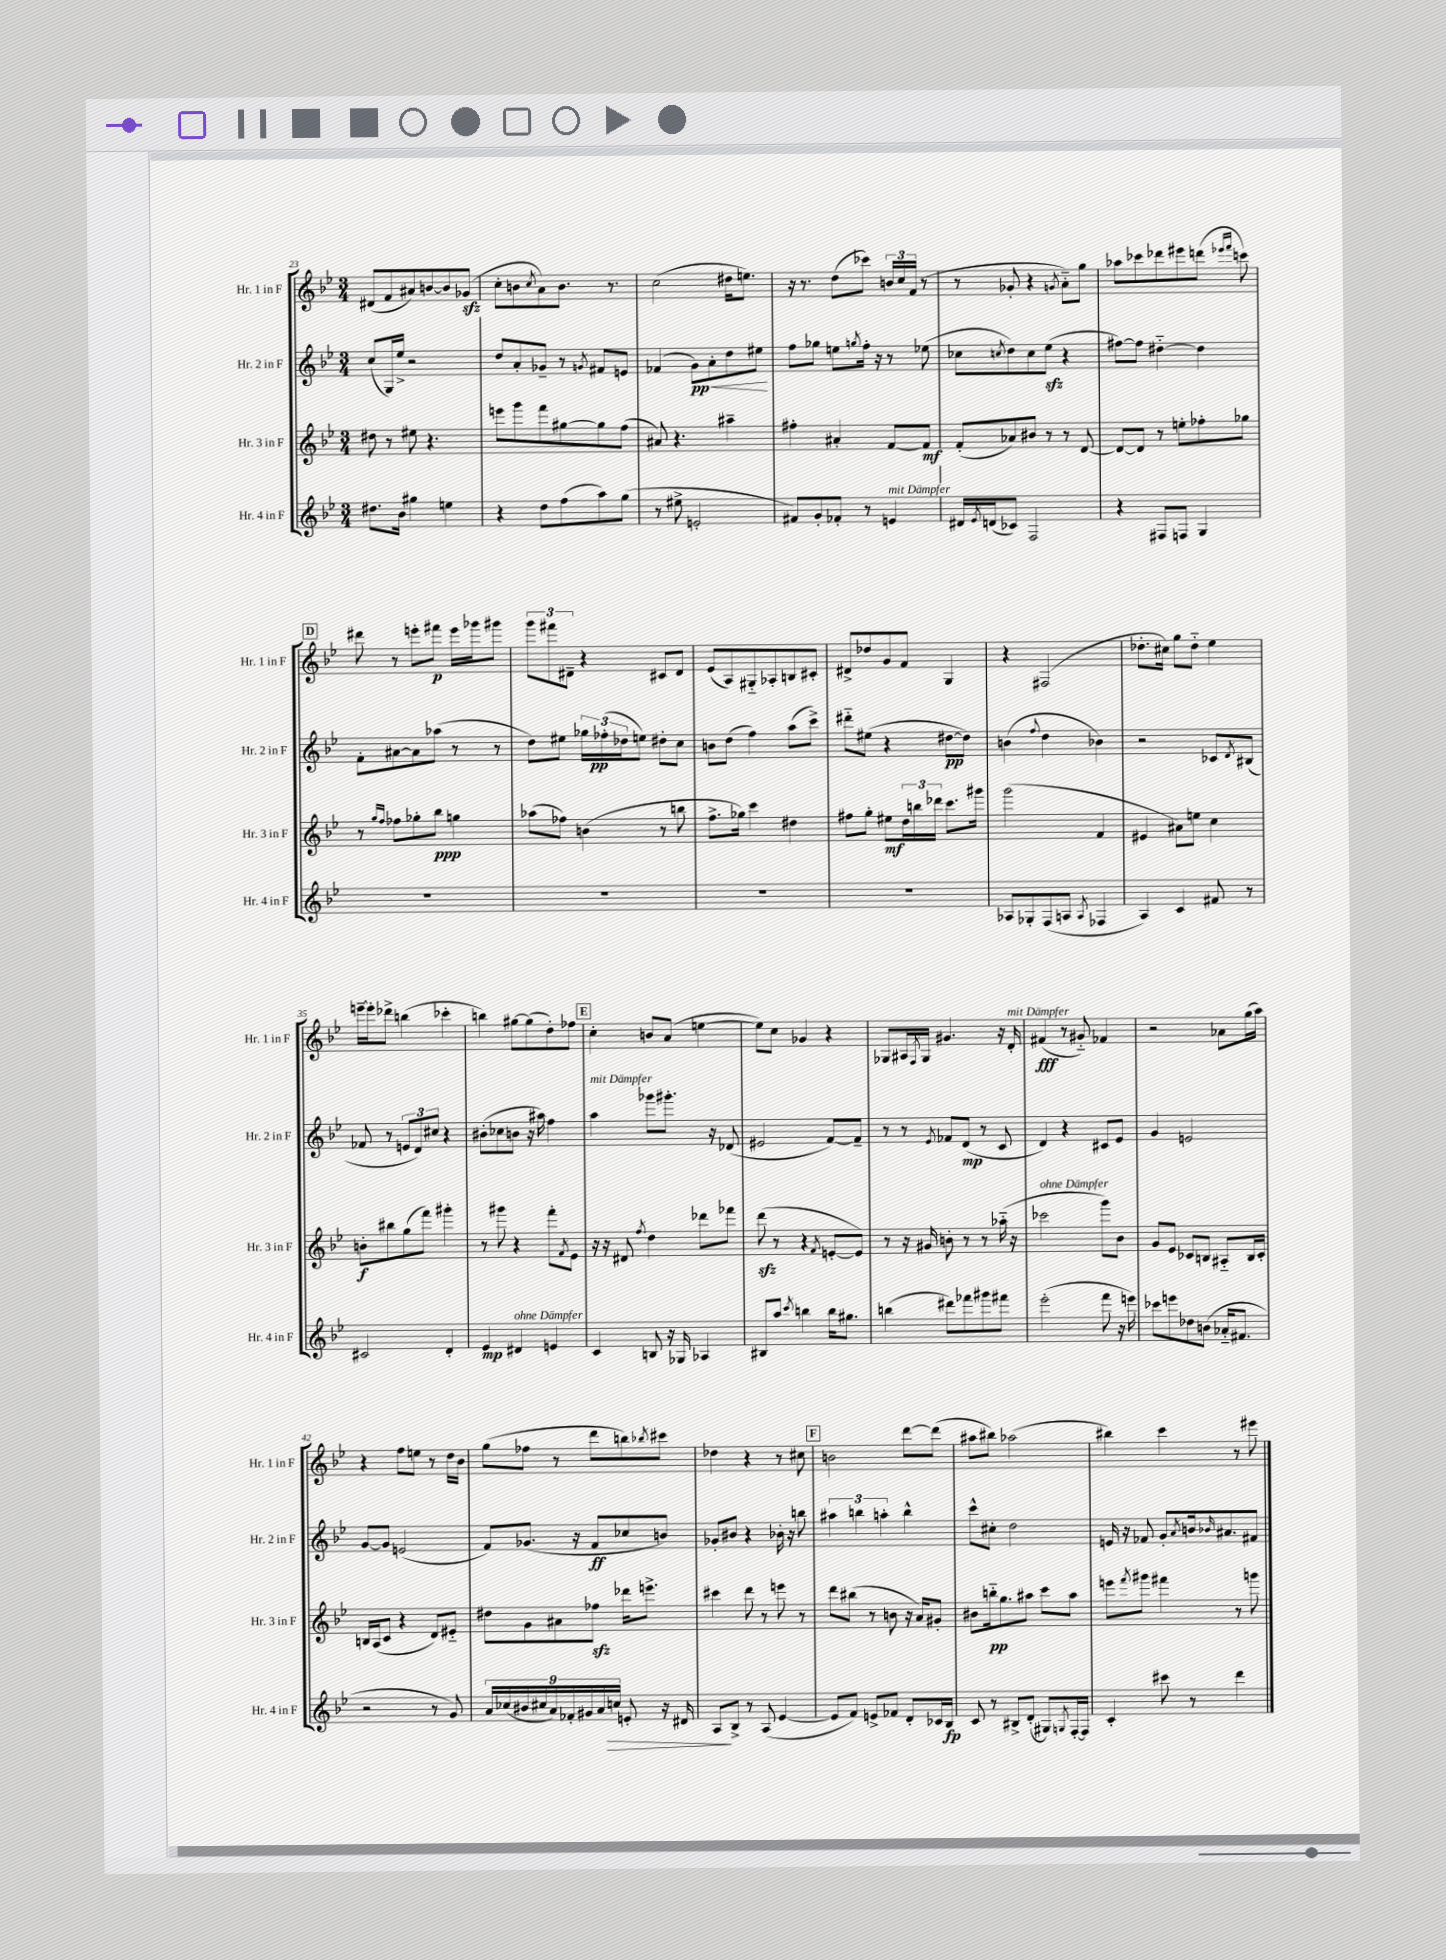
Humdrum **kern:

**kern	**kern	**kern	**kern
*staff4	*staff3	*staff2	*staff1
*clefG2	*clefG2	*clefG2	*clefG2
*k[b-e-]	*k[b-e-]	*k[b-e-]	*k[b-e-]
*M3/4	*M3/4	*M3/4	*M3/4
8.dd#\L	8dd#\	(8cc/L	(8d#/L
.	8r	16G/L)	8f/
16b-\Jk	.	16ee-^/JJ	.
4gg#\	8ee#\	2r	8a#/)
.	4.r	.	[8b/
4ee\	.	.	8b/]
.	.	.	(8g-/J
=	=	=	=
4r	8eee\L	8dd/L	8cc'\L
.	8ggg\	8a'/	8b\
.	.	.	8qcc/
8dd\L	8fff\	8g-~/J	8a\)
(8ff\	[8gg#\	8r	8.b\J
.	.	8qg/	.
8aa\)	8gg#\]	8f#/L	.
.	.	.	8.r
(8gg\J	(8ff\J	8e/J	.
=	=	=	=
8r	8a#/)	(4f-/	(2cc\
8ee#^\	4.r	.	.
2e'/	.	8g\L)	.
.	.	8a'\	.
.	4aa#~\	8dd\	16dd#\LK
.	.	.	8.ee\J)
.	.	8ee#\J	.
=	=	=	=
8f#/L)	4ff#'\	8ff\L	16r
.	.	.	8.r
8g'/	.	8gg-\J	.
8f-'/J	4a#'/	8ee\L	(8dd\L
.	.	8qgg/	.
8r	.	16ff'\Jk	8ccc-\J)
.	.	16r	.
4e/	[8f/L	8r	24b/LL
.	.	.	24cc/
.	.	.	(24f/JJ
.	8f/]J	(8ee-\	8r
=	=	=	=
16d#/LL	(8f'/L	8cc-\L	8r
8qe-/	.	.	.
(16d/J	.	.	.
.	.	8qcc/	.
8c-/J)	8a-/)	8dd\)	8g-'/
2F/	8b#/J	8cc\	4r
.	8r	(8ee-\J	.
.	.	.	8qg/
.	8r	4r	8a'~\L)
.	[8d/	.	8gg\J
=	=	=	=
4r	8d/_L	[8ff#\L)	8aa-\L
.	8d/]J	8ff#\]J	8ccc-\
8F#/L	8r	[4dd#'~\	8ddd-\
8F/J	8ee'\L	.	8eee#\
4G/	8ff-'\	4dd#\]	(8ddd\J
.	.	.	16qqeee-/LL
.	.	.	16qqfff/JJ
.	8gg-\J	.	8ccc\)
=	=	=	=
2.r	8r	8f'\L	8ddd#\
.	16qqgg/LL	.	.
.	16qqff/JJ	.	.
.	8ff-\L	[8a#\	8r
.	8gg-'\	8a#\]	8eee'\L
.	8bb-\J	(8aa-\J	8fff#\J
.	4gg\	8r	16eee\LL
.	.	.	16ggg-\J
.	.	8r	8ggg#\J
=	=	=	=
2.r	(8aa-\L	8dd\L)	12ggg\L
.	.	.	12fff#\
.	8ff-\J)	8ee#\J	.
.	.	.	12d#~\J
.	(4b\	24gg-\LL	4r
.	.	(24ff-'\	.
.	.	24dd-\J	.
.	.	8ee\J)	.
.	8r	8dd#'\L	8c#/L
.	8bb\	8cc\J	8d#/J
=	=	=	=
2.r	8.ff^\L	8b\L	(8e-/L
.	.	(8dd\J	8A/)
.	16gg-\Jk)	.	.
.	4ccc\	4ff\)	8G#'~/
.	.	.	8A-'/
.	4dd#\	(8aa\L	8B/
.	.	8ccc^\J)	8c#'/J
=	=	=	=
2.r	8ff#\L	8ddd#'~\L	8d#^/L
.	8gg'\J	(8ee#\J	8dd-/
.	8ee#\L	4r	8g/
.	24dd\L	.	8f/J
.	24bb\	.	.
.	24ddd-\JJ	.	.
.	8.ccc\L	[8dd#\L	4G/
.	.	8dd#\]J)	.
.	16ggg#\Jk	.	.
=	=	=	=
8A-/L	(2ggg\	(4b\	4r
8G-'/	.	.	.
.	.	8qqff/	.
(8F/	.	4dd\	(2F#/
8A/J	.	.	.
8qA/	.	.	.
4F-/	4f/	4b-\)	.
=	=	=	=
4A/)	4e#/	2r	8.dd-'\L
.	.	.	16cc#\Jk)
4c/	8a#\L)	.	8gg\L
.	8ee\J	.	8dd-'~\J
8f#/	4cc\	8c-/L	4ee-\
.	.	8qd/	.
8r	.	(8B#/J	.
=	=	=	=
2c#/	8b'\L	8f-/	[16eee~\LL
.	.	.	16eee'\]J
.	8bb#\	8r	8ddd-^\J
.	(8gg\	12e/L	(4bb\
.	.	12d/)	.
.	8fff\J)	.	.
.	.	12cc#/J	.
4d'/	4ggg#'\	4r	4ccc-'\
=	=	=	=
4e-/	8r	(8b#'\L	4bb\)
.	8ggg#\	8cc-\	.
4d#/	4r	8b\J	[8gg#\L
.	.	16r	(8gg#\]
.	.	16aa#\)	.
4e/	8fff'\L	4ff\	8dd'\)
.	8qf/	.	.
.	8e-\J	.	8ff-\J
=	=	=	=
4c/	16r	4aa\	4cc'\
.	16r	.	.
.	8d#/	.	.
.	8qff/	.	.
8B/	4dd\	8ggg-\L	8b/L
16r	.	8.ggg#'\J	(8a/J
16G-/	.	.	.
4A-/	8ddd-\L	.	[4ee\
.	.	16r	.
.	8fff-\J	(8d-/	.
=	=	=	=
8B#/L	(8ddd\	2e#/	8ee\]L)
8aa/J	8r	.	8cc\J
8qccc/	.	.	.
4bb\	4r	.	4g-/
.	8qf/	.	.
16bb\LK	[8e'/L	[8f/L)	4r
8.gg#\J	.	.	.
.	8e/]J)	8f~/]J	.
=	=	=	=
(4bb\	8r	8r	8G-/L
.	16r	8r	16A#/L
.	.	.	8qF/
.	16g#/	.	16G-/JJ
.	.	8qe-/	.
8ddd#\L)	8b'\	8f-/L	4.g#/
8fff-\	8r	(8d/J	.
8ggg#\	8r	8r	.
8fff#\J	(16aa-'~\	8c/	16r
.	16r	.	16d'/
=	=	=	=
(2eee-'\	2ccc-\	4d/)	(4f#/
.	.	4r	8r
.	.	.	8g#'~/)
8fff\	8ggg\L)	8c#/L	4f-/
16r	8b-\J	8e-/J	.
16eee\)	.	.	.
=	=	=	=
8ccc-\L	8g/L	4g/	2r
8eee\	8e-/J	.	.
8dd-\	8c-/L	2e/	.
(8b\J	8B/J	.	.
16a-'~/LK	8A#'~/L	.	8a-\L
8.f#/J	.	.	.
.	16B/L	.	(16gg\L
.	16c-'/JJ	.	16aa\JJ)
=	=	=	=
2r	16B/LL	[8g/L	4r
.	(16A/J	.	.
.	8c/J	8g/]J	.
.	4r	(2e/	8ff\L
.	.	.	8ee\J
8r	8d/L)	.	8r
8g/)	8e#'~/J	.	16dd\LL
.	.	.	16b-\JJ
=	=	=	=
18a/LL	8dd#\L	8f/L)	(8gg\L
(18cc-/	.	.	.
18b#/	.	.	.
.	8g\	(8.g-/J	8ff-\J
18cc#/	.	.	.
18a/)	.	.	.
.	8a#\	.	8r
18f-'/	.	.	.
.	.	16r	.
18g#/	.	.	.
.	8ff-\J	8f/L	8ddd\L
18a/	.	.	.
18cc/JJ	.	.	.
8e'/	16ddd-\LK	8cc-/	8bb\)
.	8.eee^\J	.	.
.	.	.	8qbb-/
16r	.	8b/J)	8ccc#\J
16d#/	.	.	.
=	=	=	=
8A/L	4ccc#\	8g-'/L	4dd-\
8B-^/J	.	8b#/J	.
8r	8ddd\	4r	4r
(8A/	8r	.	.
[4e-/	8eee\	16b-'\	8r
.	.	16r	.
.	8r	8bb\	8cc#\
=	=	=	=
8e-/]L	8ddd\L	6aa#\	2b\
8f/J)	(8bb#\J	.	.
.	.	6bb\	.
8e^/L	8r	.	.
.	.	6aa'\	.
8f-/J	8b\	.	.
8d'/L	16r	4bb^^\	[8ddd\L
.	16a/LK)	.	.
16c-/L	8g#'/J	.	(8ddd\]J
16B-/JJ	.	.	.
=	=	=	=
8c/	8b#\L	8ccc^^\L	8aa#\L
8r	16bb'~\k	8cc#'\J	8bb#\J)
.	8.gg\	.	.
8B#^/L	.	2dd\	(2aa-\
(8d'/J	8aa#\J	.	.
8G#/L)	8ccc\L	.	.
8qG/	.	.	.
[16F'/L	8aa#\J	.	.
16F/]JJ	.	.	.
=	=	=	=
4c'/	8eee\L	16e/	4bb#\)
.	.	16r	.
.	8qfff/	.	.
.	8ggg#\J	8f-/	.
8ccc#\	4fff#\	8g'/L	4ccc\
.	.	8qa/	.
8r	.	16b/k	.
.	.	16qqb-/	.
.	.	8.a#/	.
4ddd\	8r	.	8r
.	8ggg\	8f#/J	8eee#\
==	==	==	==
*-	*-	*-	*-
